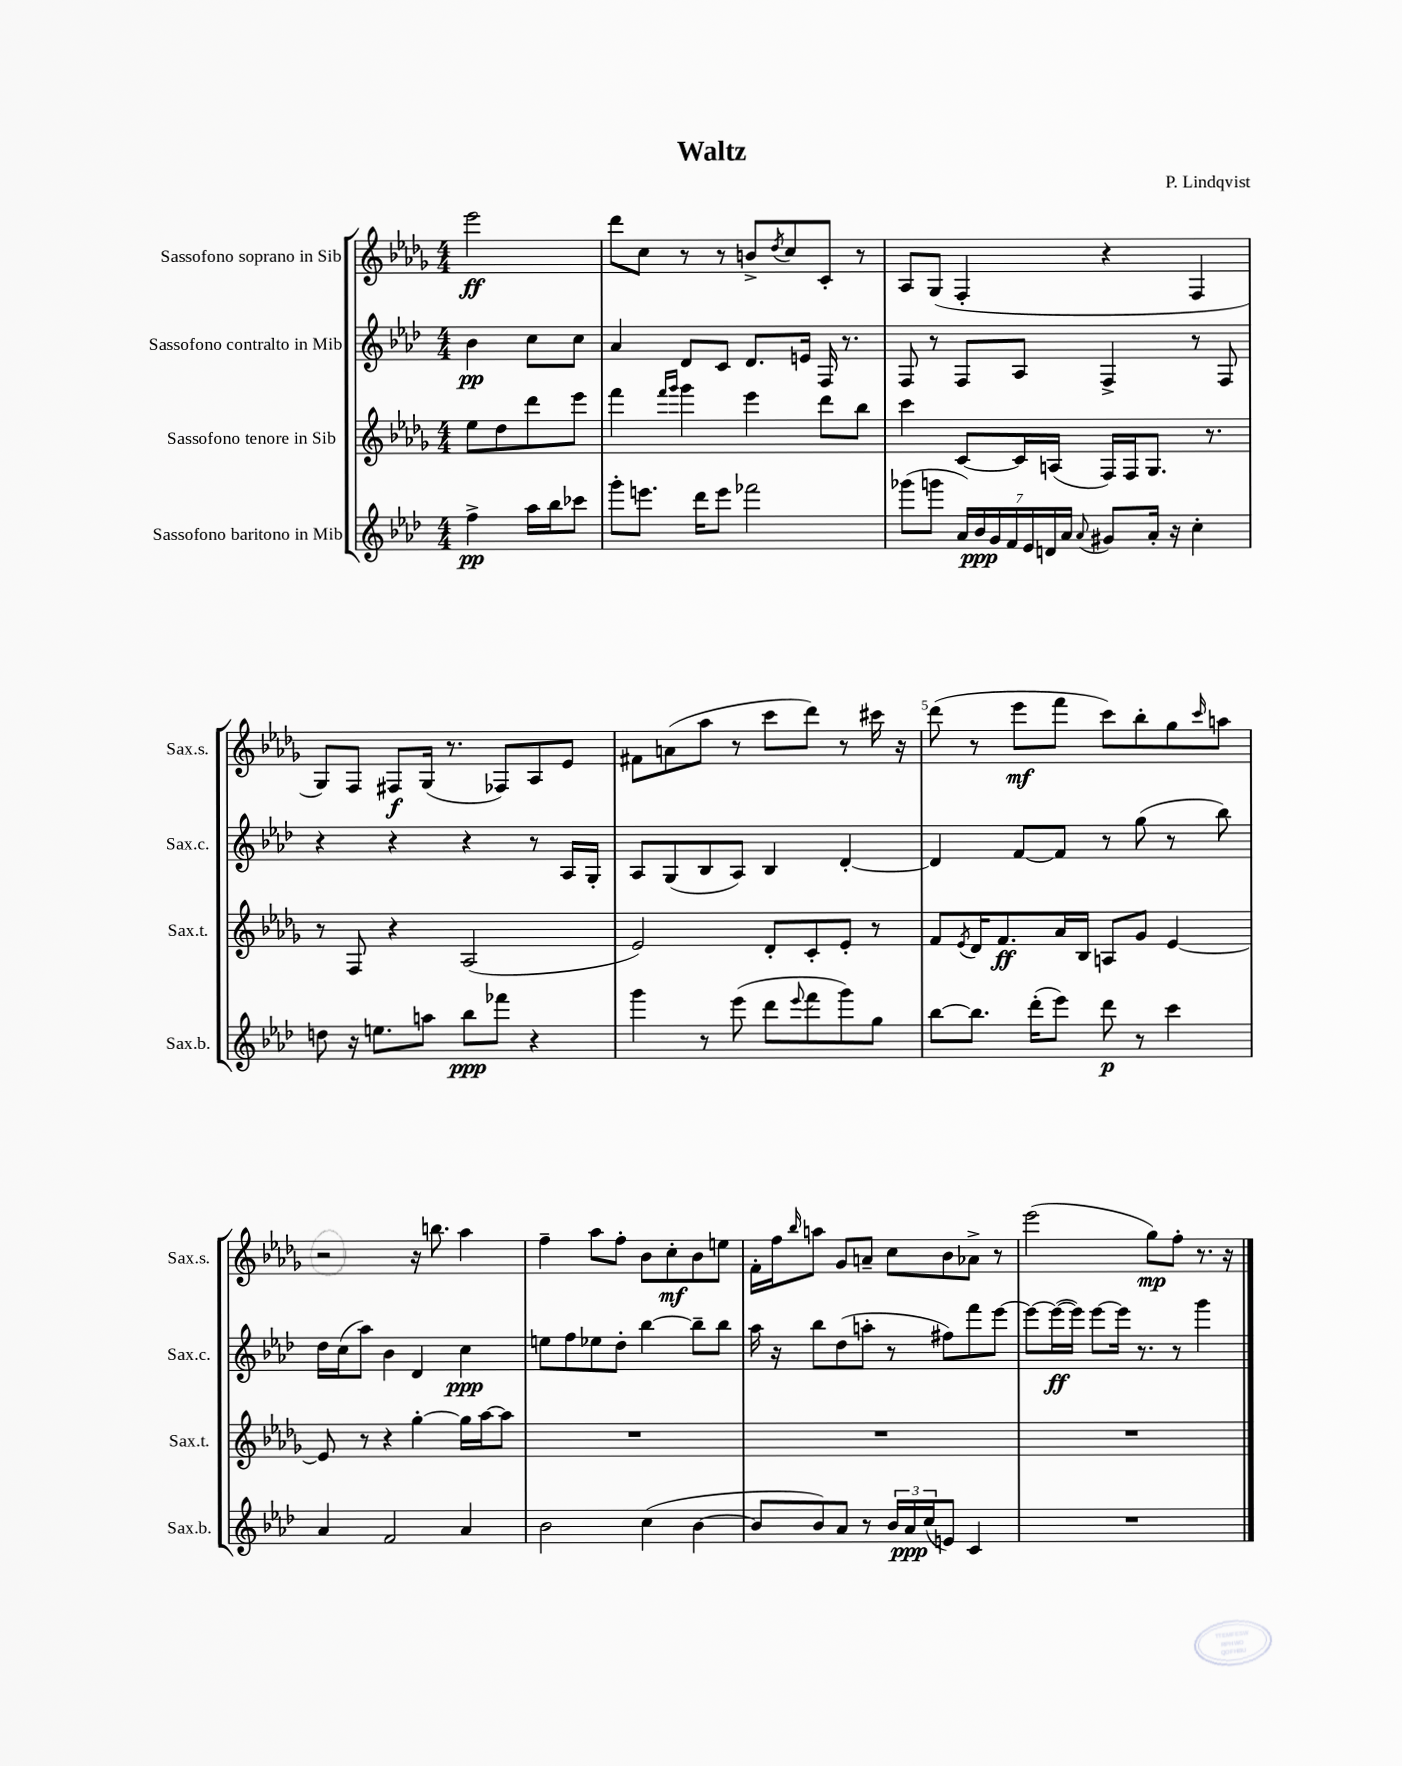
\header { title = "Waltz" composer = "P. Lindqvist" }
<<
\new StaffGroup <<
\new Staff = "s0" \with { instrumentName = "Sassofono soprano in Sib" shortInstrumentName = "Sax.s." } {
    \clef treble \key des \major \numericTimeSignature \time 4/4 \partial 2
    ees'''2\ff |
    des'''8 c''8 r8 r8 b'8-> \acciaccatura { des''8 } c''8 c'8-. r8 |
    aes8 ges8( f4-. r4 f4 |
    ges8) f8 fis8\f ges16( r8. fes8) aes8 ees'8 |
    fis'8 a'8( aes''8 r8 c'''8 des'''8) r8 cis'''16 r16 |
    des'''8( r8 ees'''8\mf f'''8 c'''8) bes''8-. ges''8 \grace { c'''16 } a''8 |
    r2 r16 b''8. aes''4 |
    f''4-- aes''8 f''8-. bes'8 c''8-.\mf bes'8 e''8 |
    f'16-. f''16 \grace { bes''16 } a''8 ges'8 a'8-- c''8 bes'8 aes'8-> r8 |
    ees'''2( ges''8\mp) f''8-. r8. r16 \bar "|." |
}
\new Staff = "s1" \with { instrumentName = "Sassofono contralto in Mib" shortInstrumentName = "Sax.c." } {
    \clef treble \key aes \major \numericTimeSignature \time 4/4 \partial 2
    bes'4\pp c''8 c''8 |
    aes'4 des'8 c'8 des'8. e'16 f16 r8. |
    f8 r8 f8 aes8 f4-> r8 f8 |
    r4 r4 r4 r8 aes16 g16-. |
    aes8 g8( bes8 aes8) bes4 des'4~-. |
    des'4 f'8~ f'8 r8 g''8( r8 bes''8) |
    des''16 c''16( aes''8) bes'4 des'4 c''4\ppp |
    e''8 f''8 ees''8 des''8-. bes''4~ bes''8-- bes''8 |
    aes''16 r16 bes''8 des''8( a''8-. r8 fis''8) f'''8 ees'''8~ |
    ees'''8~ ees'''16~\ff( ees'''16) ees'''8~ ees'''16 r8. r8 g'''4 \bar "|." |
}
\new Staff = "s2" \with { instrumentName = "Sassofono tenore in Sib" shortInstrumentName = "Sax.t." } {
    \clef treble \key des \major \numericTimeSignature \time 4/4 \partial 2
    ees''8 des''8 des'''8 ees'''8 |
    f'''4 \grace { f'''16 ges'''16 } ges'''4 ees'''4 des'''8 bes''8 |
    c'''4 c'8~ c'16 a16( f16) f16 ges8. r8. |
    r8 f8 r4 aes2( |
    ees'2) des'8-. c'8-. ees'8-. r8 |
    f'8 \acciaccatura { ees'8 } des'16 f'8.\ff aes'16 bes16 a8 ges'8 ees'4~ |
    ees'8 r8 r4 ges''4~-. ges''16 aes''16~ aes''8 |
    R1 |
    R1 |
    R1 \bar "|." |
}
\new Staff = "s3" \with { instrumentName = "Sassofono baritono in Mib" shortInstrumentName = "Sax.b." } {
    \clef treble \key aes \major \numericTimeSignature \time 4/4 \partial 2
    f''4->\pp aes''16 bes''16 ces'''8 |
    g'''8-. e'''8. des'''16 e'''8 fes'''2 |
    ges'''8( g'''8 \tuplet 7/4 { aes'16) bes'16\ppp g'16 f'16 ees'16 d'16 aes'16 } \appoggiatura { aes'8 } gis'8 aes'16-. r16 c''4-. |
    d''8 r16 e''8. a''8 bes''8\ppp fes'''8 r4 |
    g'''4 r8 ees'''8( des'''8 \appoggiatura { ees'''8 } f'''8 g'''8) g''8 |
    bes''8~ bes''8. des'''16-.( ees'''8) des'''8\p r8 c'''4 |
    aes'4 f'2 aes'4 |
    bes'2 c''4( bes'4~ |
    bes'8 bes'8) aes'8 r8 \tuplet 3/2 { bes'16 aes'16\ppp c''16( } e'8) c'4 |
    R1 \bar "|." |
}
>>
>>
\layout { \context { \Score \override BarNumber.break-visibility = ##(#f #t #t) barNumberVisibility = #(every-nth-bar-number-visible 5) } }
